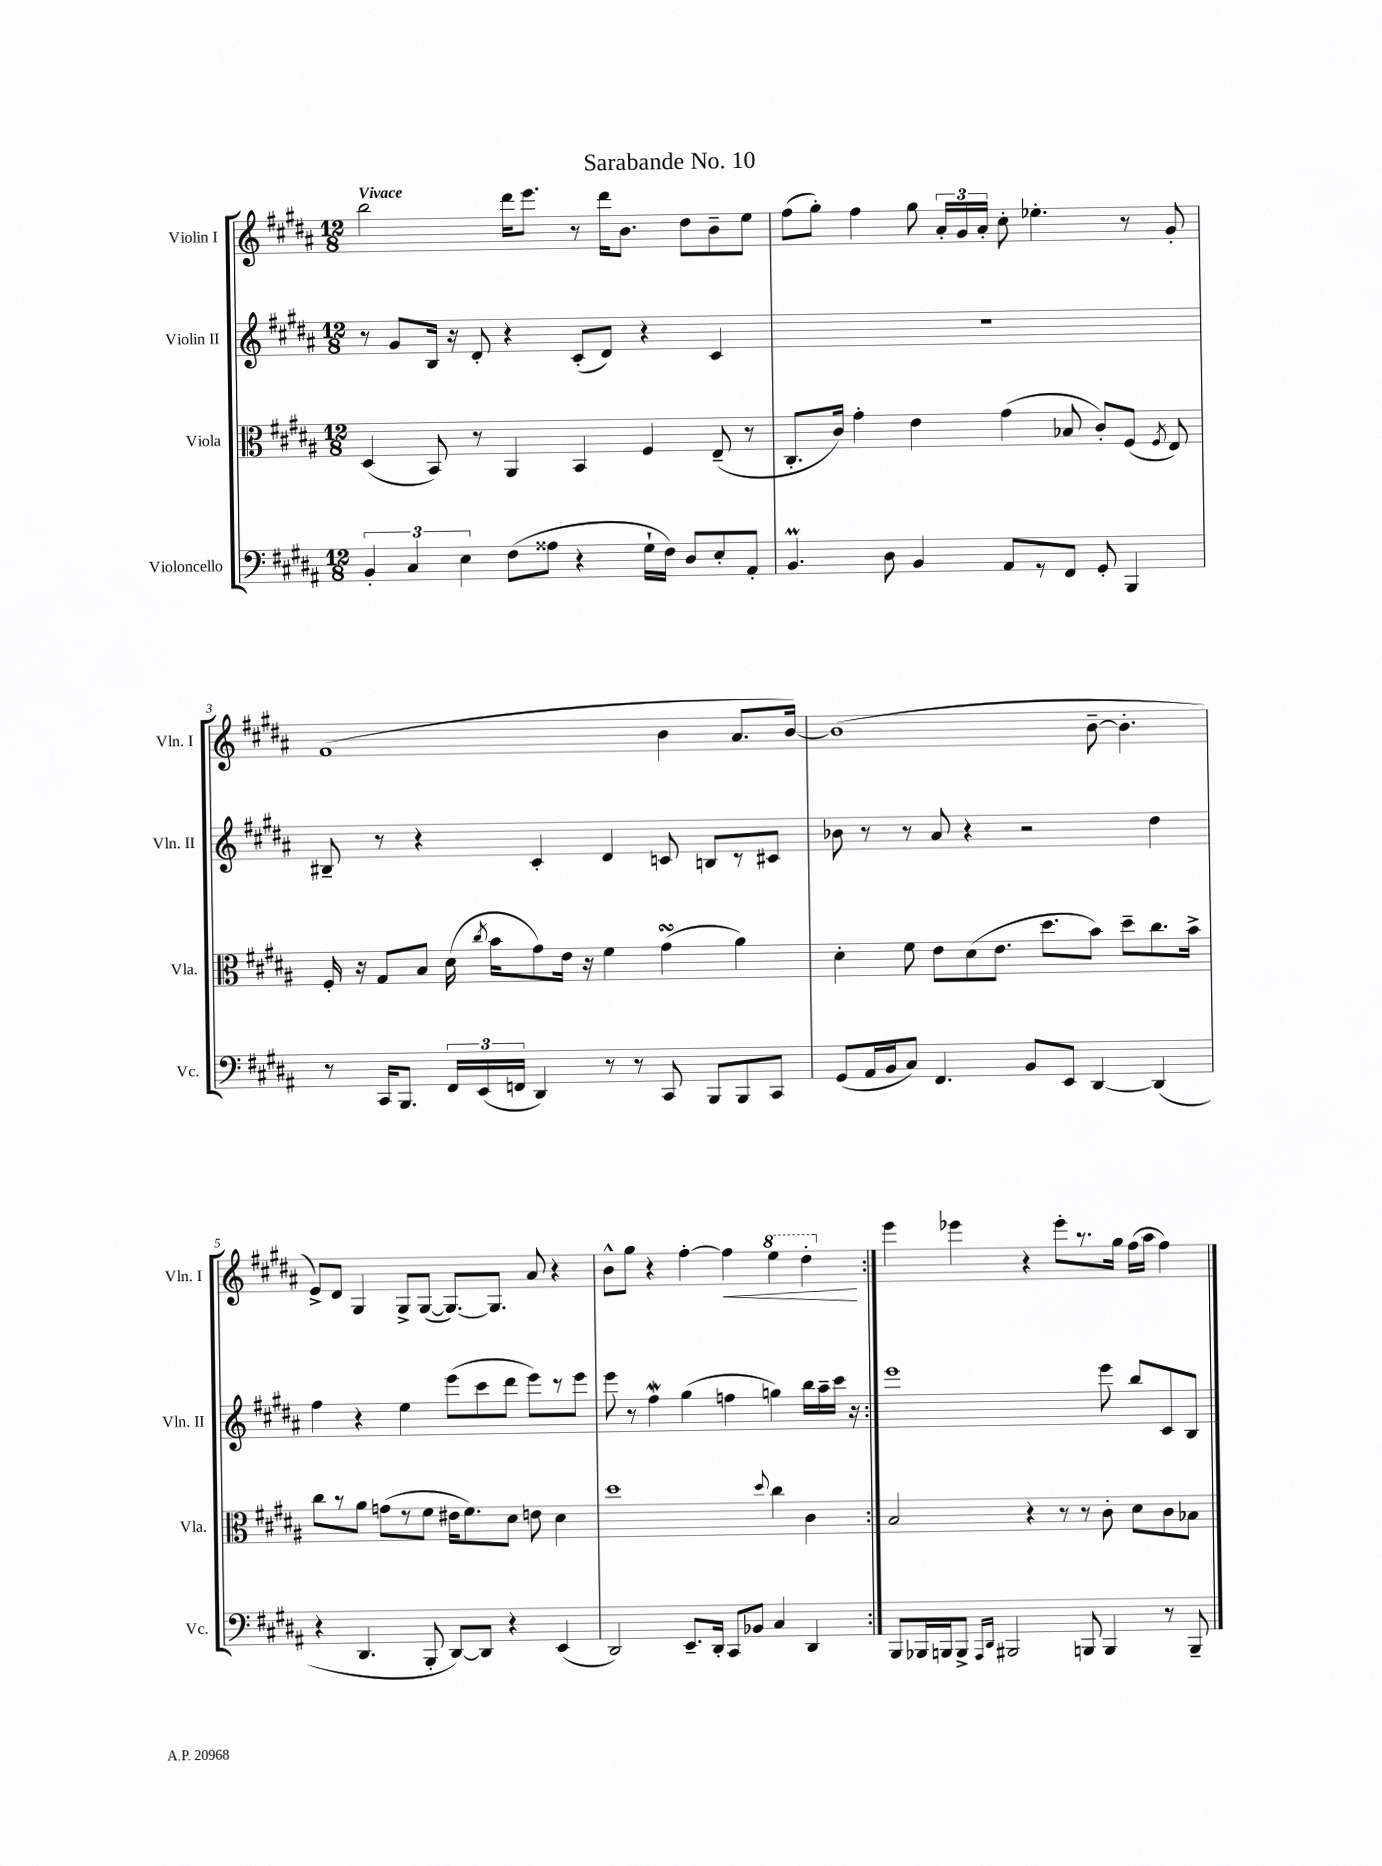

**kern	**kern	**kern	**kern
*staff4	*staff3	*staff2	*staff1
*clefF4	*clefC3	*clefG2	*clefG2
*k[f#c#g#d#a#]	*k[f#c#g#d#a#]	*k[f#c#g#d#a#]	*k[f#c#g#d#a#]
*M12/8	*M12/8	*M12/8	*M12/8
6BB'	(4D#	8r	2bb
.	.	8g#	.
6C#	.	.	.
.	8BB)	16B	.
.	.	16r	.
6E	.	.	.
.	8r	8d#'	.
(8F#	4AA#	4r	16ddd#
.	.	.	8.eee
8A##	.	.	.
4r	4BB	(8c#'	8r
.	.	8d#)	16ddd#
.	.	.	8.b
16G#`	4F#	4r	.
16F#)	.	.	.
8D#	.	.	8dd#
8E'	(8E~	4c#	8b~
8AA#'	8r	.	8ee
=	=	=	=
4.BB	8.C#'	1.r	(8ff#
.	.	.	8gg#')
.	16c#)	.	.
.	4g#'	.	4ff#
8D#	.	.	.
4BB	4e	.	8gg#
.	.	.	24a#'
.	.	.	24g#
.	.	.	24a#'
8AA#	(4g#	.	8cc#'
8r	.	.	4.ee-'
8FF#	8B-	.	.
8GG#'	8c#')	.	.
4BBB	(8F#	.	8r
.	8qF#	.	.
.	8E)	.	8g#'
=	=	=	=
8r	16F#'	8B#~	(1f#
.	16r	.	.
16CC#	8G#	8r	.
8.BBB	.	.	.
.	8B	4r	.
24FF#	(16d#	.	.
(24EE	.	.	.
.	8qcc#	.	.
.	16b	.	.
24FF	.	.	.
4DD#)	8g#)	4c#'	.
.	16e	.	.
.	16r	.	.
8r	4f#	4d#	.
8r	.	.	.
8CC#	(4g#	8c	4b
8BBB	.	8B	.
8BBB	4a#)	8r	8.a#
8CC#	.	8c#	.
.	.	.	[16b)
=	=	=	=
(8GG#	4d#'	8b-	(1b]
16AA#	.	8r	.
16BB	.	.	.
8C#)	8f#	8r	.
4.FF#	8e	8a#	.
.	(8d#	4r	.
.	8.e	.	.
8BB	.	2r	.
.	8.dd#	.	.
8EE	.	.	.
[4DD#	8b)	.	[8b~
.	8dd#~	.	4.b']
(4DD#]	8.cc#	4dd#	.
.	16b^	.	.
=	=	=	=
4r	8cc#	4ff#	8e^)
.	8r	.	8d#
4.DD#	8a#	4r	4G#
.	(8g	.	.
.	8r	4ee	8G#^
8BBB'	8f#	.	([8G#
[8DD#)	16e#	(8eee	8.G#_)
.	8.f#)	.	.
8DD#]	.	8ccc#	.
.	.	.	8.G#]
4r	8d#	8ddd#	.
.	8e	8eee)	8a#
(4EE	4d#	8r	4r
.	.	8eee	.
=	=	=	=
2DD#)	1dd#	8eee	8b^^
.	.	8r	8gg#
.	.	4ff#	4r
8.EE~	.	(4gg#	[4ff#'
16DD#'	.	.	.
8CC#	.	4ff	4ff#]
8BB-	.	.	.
.	8qqdd#	.	.
4C#	4cc#	4gg)	4eee
4DD#	4c#	16bb	4ddd#'
.	.	16aa#~	.
.	.	16ccc#	.
.	.	16r	.
=:|!	=:|!	=:|!	=:|!
8BBB	2B	1eee	4eee
16BBB-	.	.	.
16BBB	.	.	.
8BBB^	.	.	4eee-
16qqAAA#	.	.	.
16qqDD#	.	.	.
2BBB#	.	.	.
.	4r	.	4r
.	8r	.	8eee-'
8BBB	8r	.	8.r
4BBB	8c#'	8eee	.
.	.	.	16gg#
.	8d#	8bb	(16ff#
.	.	.	16aa#
8r	8c#	8c#	4ff#)
8BBB~	8B-	8B	.
==	==	==	==
*-	*-	*-	*-
